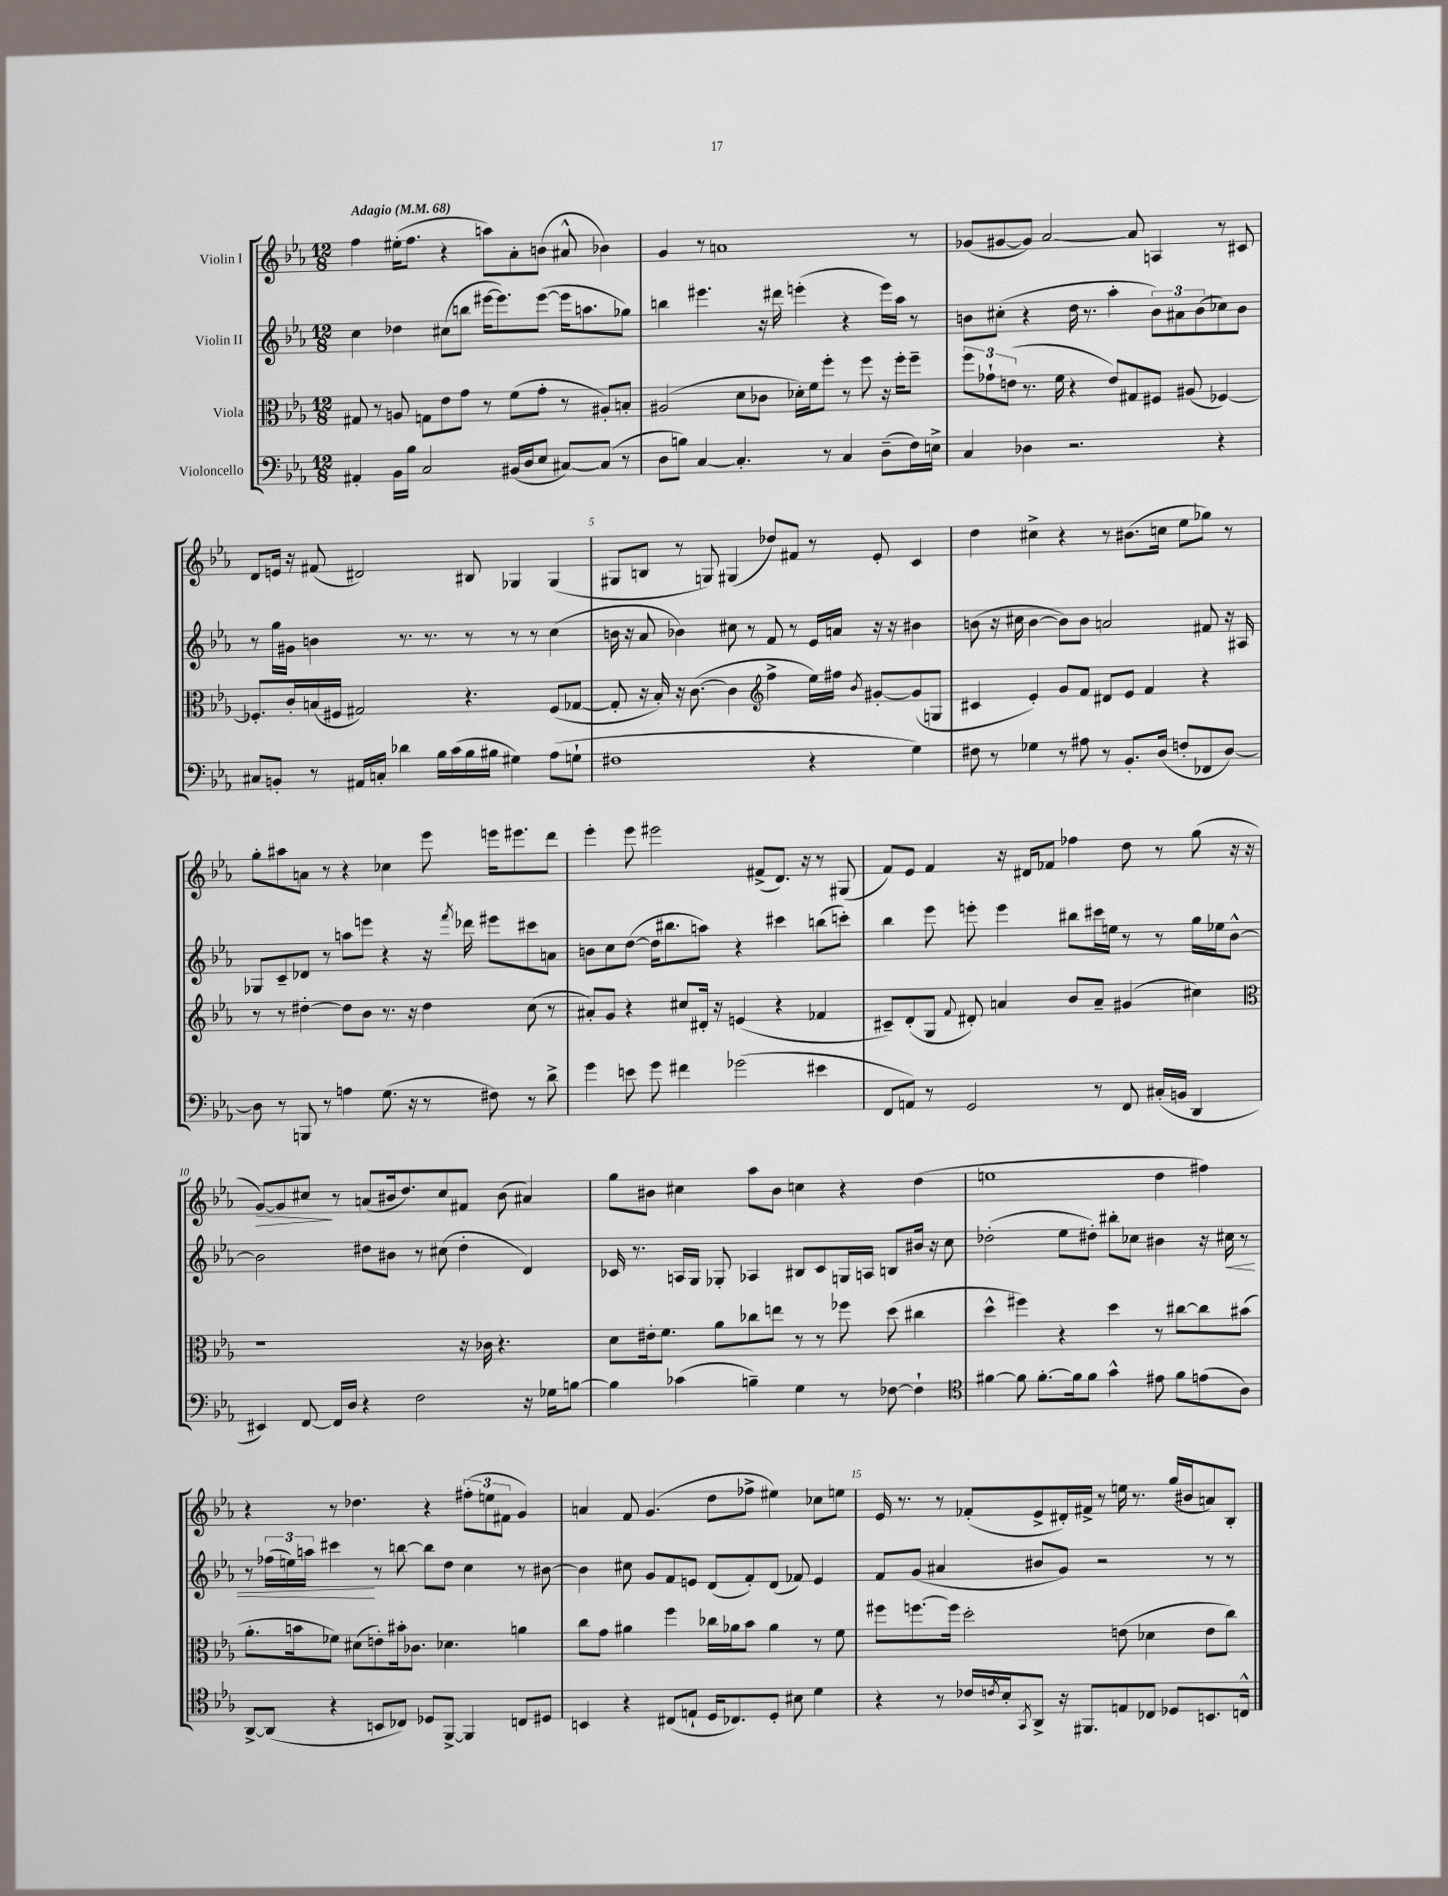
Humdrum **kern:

**kern	**kern	**kern	**kern
*staff4	*staff3	*staff2	*staff1
*clefF4	*clefC3	*clefG2	*clefG2
*k[b-e-a-]	*k[b-e-a-]	*k[b-e-a-]	*k[b-e-a-]
*M12/8	*M12/8	*M12/8	*M12/8
*MM68	*MM68	*MM68	*MM68
4AA#'	8G#	4cc	4ff
.	8r	.	.
16BB-	8A	4dd-	(16ee#'
16B-	.	.	8.ff
2C	8G	.	.
.	8e-	(8cc#	4r
.	8g	8bb	.
.	8r	[16eee#	8aa)
.	.	8.eee#])	.
(16BB#	(8f	.	8a-'
16D	.	.	.
8E-	8g'	([8eee#	(8b
[8C#)	8r	16eee#]	8a#^^
.	.	8.aa	.
(8C#]	8A#')	.	4b-)
8r	8B'	8gg-)	.
=	=	=	=
8D	(2A#	4bb	4g
8B)	.	.	.
[4C	.	4.eee#	8r
.	.	.	1a
4.C']	8d	.	.
.	8c-	16r	.
.	.	16ddd#	.
.	16d-')	(4eee'	.
.	16f	.	.
8r	8ff'	.	.
4C	8r	4r	.
.	8ff	.	.
(8D~	16r	16eee)	.
.	16ff'	16aa-	.
16F)	8ff~	8r	8r
16E^	.	.	.
=	=	=	=
4C	12ff	8b	(8g-
.	12g-`	.	.
.	.	(8cc#'	[8g#
.	(12e	.	.
4D-	8.r	4r	8g#])
.	.	.	[2a-
.	16f	.	.
2.r	4r	16dd	.
.	.	8.r	.
.	8e)	4aa-'	.
.	8G#	.	8a-]
.	8F#	12b)	4A
.	.	12a#	.
.	(8A#	.	.
.	.	(12b	.
4r	[4F-)	8cc-)	8r
.	.	8b	8c#
=	=	=	=
8C#	8.F-']	8r	8d
8BB'	.	16gg	16e
.	16c'	16g#	16r
8r	(16B	4b	(8f#
.	16F#	.	.
16AA#	2G#)	.	2d#)
16C'	.	.	.
4d-	.	8.r	.
.	.	8.r	.
16B-	.	.	.
(16c	.	.	.
16B-	4.r	8r	8B#
16B#	.	.	.
4G#)	.	8r	4G-
.	.	8r	.
(8A-	(8F#	(4cc	(4G-
8G`	[8G-	.	.
=	=	=	=
1F#	8G-']	16b	8G#
.	.	16r	.
.	16r	8a-	8B
.	16B-')	.	.
.	16r	4b-)	8r
.	([8.c	.	.
.	.	.	8G)
.	4c]	8cc#	(4G#
.	.	8r	.
*	*clefG2	*	*
.	4ff^	8f	8dd-)
.	.	8r	8f#
4r	16ee-)	16e-	8r
.	16ff#	16a	.
.	8qb-	.	.
.	[8g#'	16r	8e-'
.	.	16r	.
4G)	(8g#]	4b#	4c
.	8G	.	.
=	=	=	=
8F#	4c#	(8b	4dd
8r	.	16r	.
.	.	16cc#	.
4G-	4e-')	[4b	4cc#^
8r	8g	8b])	4r
8A#	8f	8b	.
8r	8d#	2a	8r
8.BB-'	8e-	.	(8.b#
.	4f	.	.
(16D	.	.	16cc
8F'	.	.	8ee-
8FF-	4r	8f#	8gg-)
[8D)	.	16r	8r
.	.	16A#	.
=	=	=	=
8D]	8r	8G-	8gg'
8r	8r	8c~	8aa#
8BBB	[4dd#'	8d-	8a
8r	.	8r	8r
4A	8dd#]	8aa	4r
.	8b-	8eee	.
(8.G	8.r	4r	4cc-
16r	16r	.	.
8r	4dd#	16r	8eee-
.	.	8qfff	.
.	.	16ddd-	.
8F#)	.	8eee#	16eee
.	.	.	8.eee#
8r	(8cc	8ccc#	.
8d^	8r	8a	8ddd
=	=	=	=
4g	8a#')	8b	4eee-'
.	8g	8cc	.
8e	4r	([8dd	8eee-
8g	.	16dd]	2eee#
.	.	8.bb#	.
4f#	8cc#	.	.
.	16d#'	8aa)	.
.	16r	.	.
(2g-	(4e	4r	.
.	.	.	(8f#^
.	4r	4ccc#	8.d)
.	.	.	16r
4e#	4f-	(8bb	8r
.	.	8ccc')	(8G#
=	=	=	=
8FF	8c#~)	4bb-	8f)
8AA)	(8d'	.	8e-
8r	8G	8eee-	4f
.	8qqf	.	.
2GG	8d#')	8eee'	.
.	4a	4eee	16r
.	.	.	16d#
.	.	.	8f-
.	8b-	8bb#	4ff-
8r	8a~	16ccc#	.
.	.	16ee	.
8FF	(4g#	8r	8dd
(16C#'	.	8r	8r
16BB	.	.	.
4DD	4cc#)	16gg	(8gg
.	.	16ee-	.
.	.	[8b-^^	16r
.	.	.	16r
=	=	=	=
*	*clefC3	*	*
4EE#)	1r	2b-]	[8g)
.	.	.	8g]
[8FF	.	.	8cc#
16FF]	.	.	8r
16D	.	.	.
4r	.	8dd#	(8a
.	.	8b#	16b#
.	.	.	8.dd)
2F	.	8r	.
.	.	(8cc#	8cc#
.	16r	4dd#'	8f#
.	16c-	.	.
.	4.r	.	(8b#
16r	.	4d)	4a#)
16G-	.	.	.
[8B	.	.	.
=	=	=	=
4B]	8d	16c-	8gg
.	.	8.r	.
.	16e#'	.	8b#
.	8.f	.	.
(4c-	.	16A	4cc#
.	.	16G	.
.	8a-	8G-'	.
4B~)	8cc-	4A-	8aa-
.	8ee	.	8b#
4G	8r	8B#	4cc
.	8r	8c-	.
8r	8ff-	16G	4r
.	.	16A	.
[8F-	(8dd	8B	.
4F-`]	4cc#	16b#	(4dd
.	.	16r	.
.	.	8cc	.
=	=	=	=
*clefC4	*	*	*
[4f#	4dd^^	(2dd-'	1ee
8f#]	4ff#)	.	.
[8.f#'	.	.	.
.	4r	8ee-	.
16f#]	.	.	.
8f#	.	8dd#')	.
4g^^	4dd	8bb#'	.
.	.	8cc-	.
8e#	8r	4b#	4dd
8f#	[8cc#	.	.
(8e	8cc#]	16r	4ff#)
.	.	16cc#	.
8A-)	(8b#	8r	.
=	=	=	=
[8AA-^	8.a-'	8r	4r
(8AA-]	.	(24ff-	.
.	.	24ee)	.
.	16b	.	.
.	.	24aa	.
4r	8f-)	4ccc#	8r
.	(8d#	.	4.dd-
8BB	8e')	8r	.
8C-)	16b#'	[8bb	.
.	8.c-	.	.
8D-	.	8bb]	4r
[8FF^	4.d-	8dd	.
4FF]	.	4cc	(12ff#'
.	.	.	12ee
.	.	.	12f#
8C	4a	8r	4g)
8D#	.	[8b#	.
=	=	=	=
4BB	8cc	4b#]	4a
.	8g	.	.
4r	4a#	8cc#	8f
.	.	8g	(4.g
(8C#	4ff	8f	.
8E`	.	8e	.
16D	16cc-	(8d	8dd
8.C-)	16a-	.	.
.	8b-	8f')	8ff-^
8D'	4a-	(8d	4ee#)
8B#	.	8f-)	.
4d	8r	4e	8cc-
.	8f	.	8ee
=	=	=	=
4r	8ff#	8f	16e-
.	.	.	8.r
.	[8.ff	(8g	.
8r	.	4a#	8r
.	16ff]	.	.
16c-	2dd'	.	(8f-'
8qc	.	.	.
16B-'	.	.	.
8qGG	.	.	.
8AA-^	.	8b#	8e-^
16r	.	8g)	16d#')
8.FF#	.	.	16f#^
.	.	2r	8r
8E	(8e	.	16ee
.	.	.	8.r
8C-	4d-	.	.
8D-	.	.	(16gg
.	.	.	16b#
8.BB	8e	8r	8a)
.	8cc)	8r	8B-'
16C^^	.	.	.
==	==	==	==
*-	*-	*-	*-
